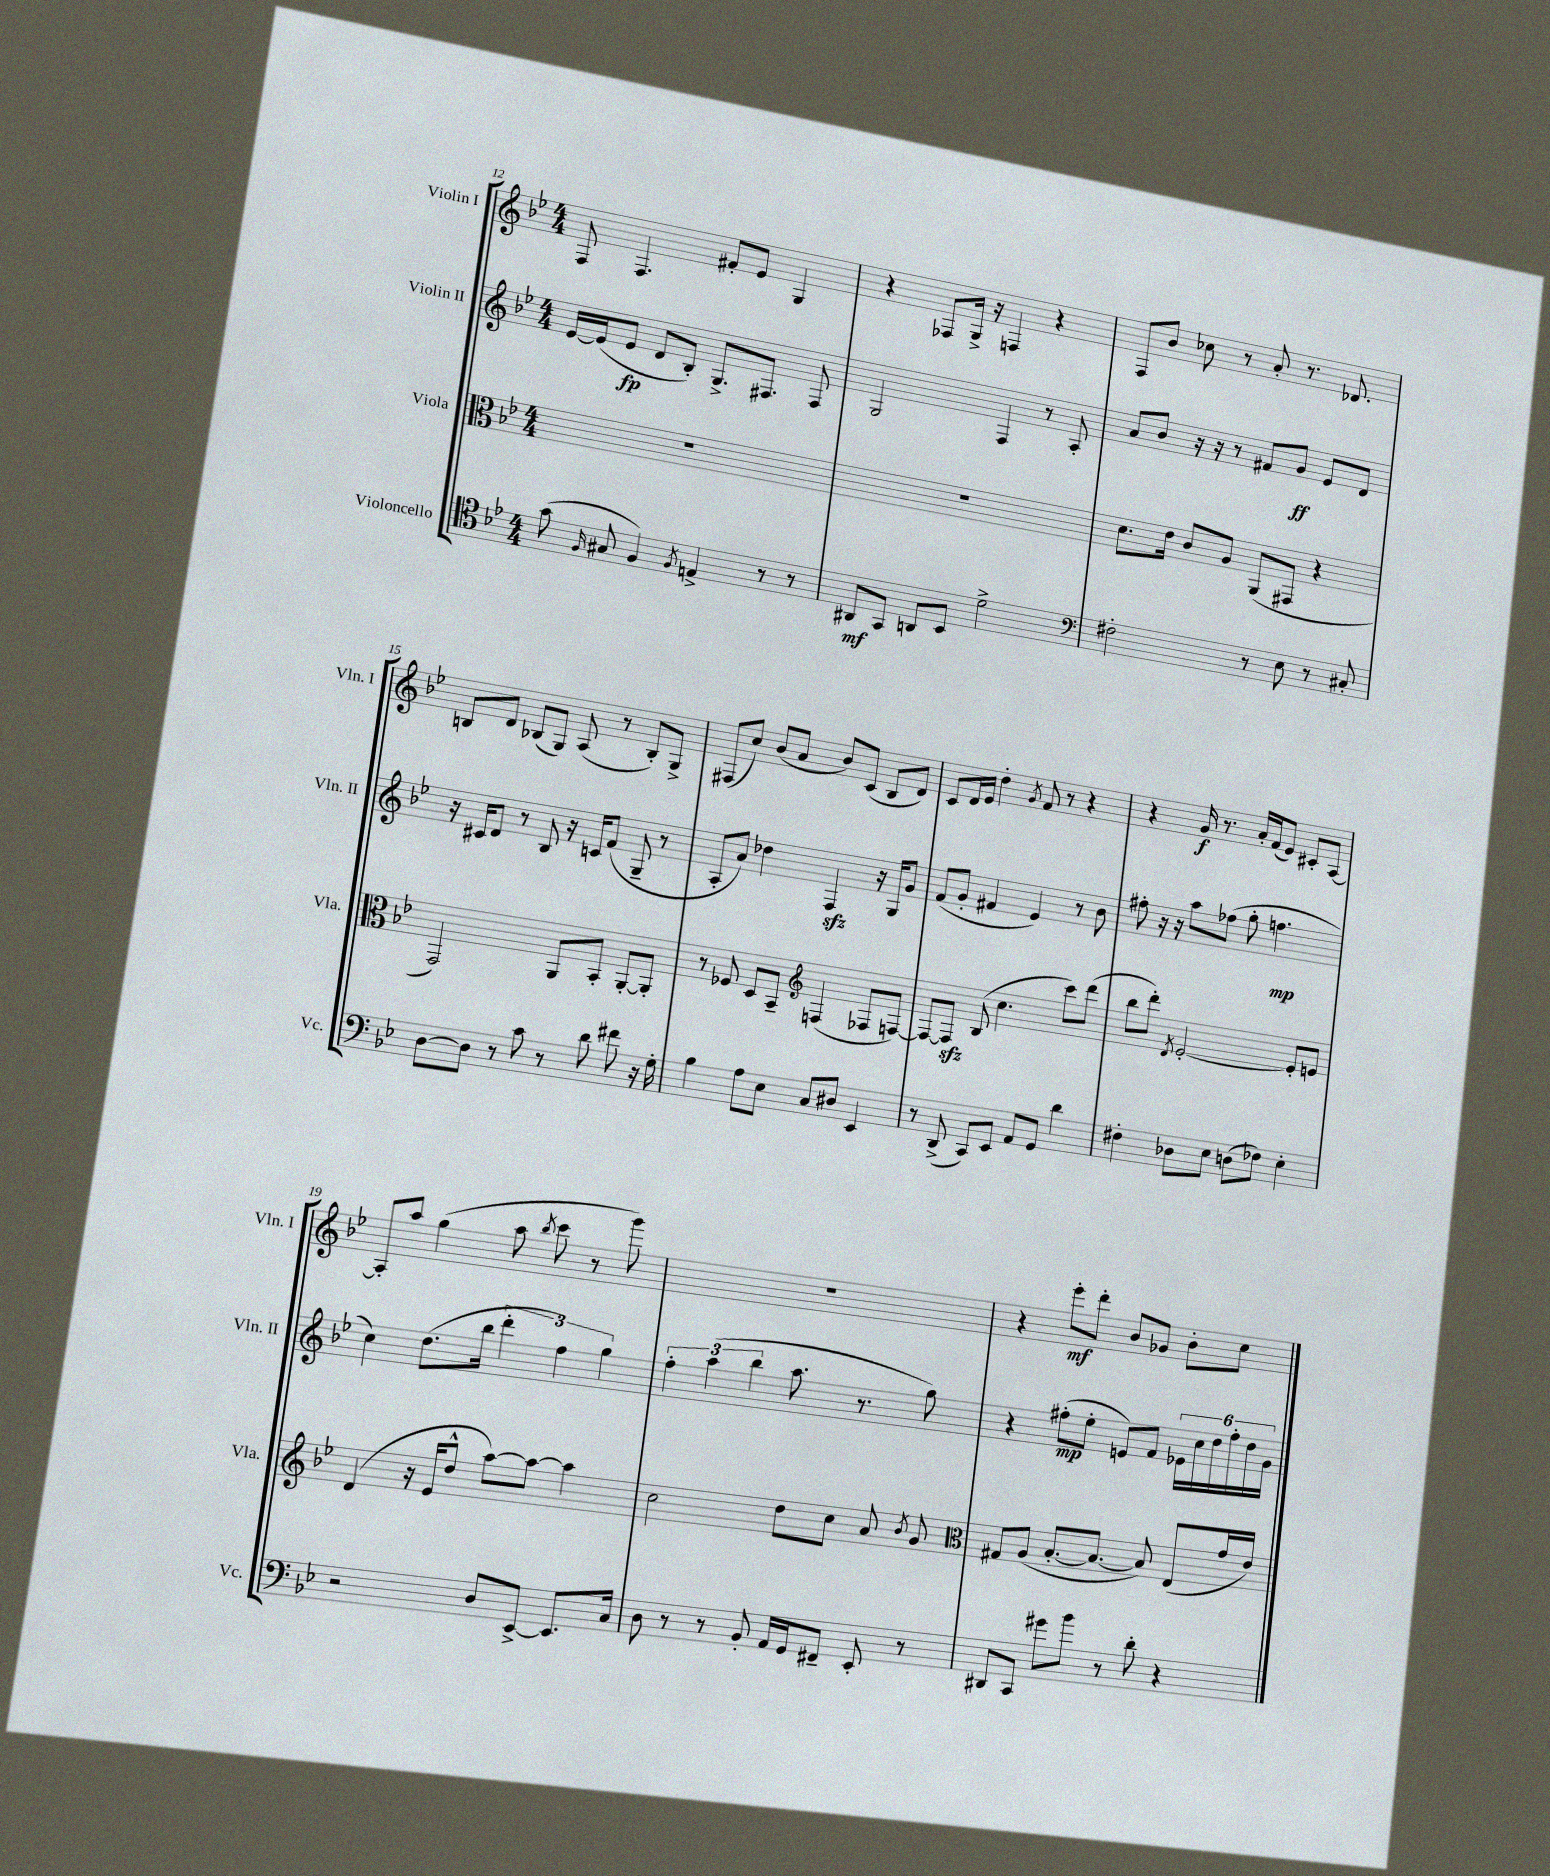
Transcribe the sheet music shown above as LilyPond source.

<<
\new StaffGroup <<
\new Staff = "s0" \with { instrumentName = "Violin I" shortInstrumentName = "Vln. I" } {
    \clef treble \key bes \major \numericTimeSignature \time 4/4
    \autoBeamOff f8 f4. fis'8[-. ees'8] g4 |
    r4 fes8[ g16]-> r16 f4 r4 |
    f8[ bes'8] ces''8 r8 a'8-. r8. des'8. |
    b8[ d'8] bes8[( g8]) a8( r8 bes8[-.) g8]-> |
    fis8[( c''8]) bes'8[( a'8] bes'8[) c'8]( bes8[ d'8]) |
    c'8[ d'16 ees'16] d''4-. \acciaccatura { g'8 } f'8 r8 r4 |
    r4 g'16\f r8. a'16[-. f'16( ees'8]) cis'8[-. a8]~ |
    a8[-. a''8] g''4( a''8 \acciaccatura { bes''8 } c'''8 r8 g'''8) |
    R1 |
    r4 ees'''8[-.\mf d'''8]-. bes'8[ ges'8] bes'8[-. c''8] \bar "|." |
}
\new Staff = "s1" \with { instrumentName = "Violin II" shortInstrumentName = "Vln. II" } {
    \clef treble \key bes \major \numericTimeSignature \time 4/4
    \autoBeamOff ees'16[~ ees'16( ees'8]\fp d'8[ bes8]-.) g8.[-> fis8.] fis8 |
    g2 f4 r8 a8-. |
    a'8[ bes'8] r16 r16 r8 fis'8[ g'8]\ff ees'8[ d'8] |
    r16 cis'16[ d'8] r8 bes8 r16 c'16[ f'8]( g8-- r8 |
    a8[-. a'8]) des''4 f4\sfz r16 g16[ g'8] |
    f'8[( g'8]-. fis'4 ees'4) r8 bes'8 |
    fis''8-. r16 r16 a''8[ fes''8]( g''8-. f''4.\mp |
    c''4) d''8.[( bes''16] \tuplet 3/2 { d'''4-. f''4) g''4 } |
    \tuplet 3/2 { f''4-. a''4( bes''4 } a''8. r8. g''8) |
    r4 fis''8[-.\mp( ees''8]-. e'8[) f'8] \tuplet 6/4 { ees'16[ c''16 d''16 fis''16-. d''16 g'16] } \bar "|." |
}
\new Staff = "s2" \with { instrumentName = "Viola" shortInstrumentName = "Vla." } {
    \clef alto \key bes \major \numericTimeSignature \time 4/4
    \autoBeamOff R1 |
    R1 |
    d'8.[ ees'16] c'8[ a8] a,8[( gis,8] r4 |
    g,2) a,8[ bes,8]-. a,8[~-. a,8]-. |
    r8 fes8 d8[ bes,8]-- \clef treble f4( fes8[ f8]~) |
    f8[~ f8]\sfz bes8( c''4. c'''8[) d'''8]( |
    bes''8[ d'''8]-.) \acciaccatura { d'8 } ees'2~-. ees'8[-. e'8] |
    d'4( r16 ees'16[ d''8]-^ a''8[~) a''8]~ a''4 |
    c''2 d''8[ c''8] a'8 \acciaccatura { bes'8 } g'8 |
    \clef alto gis8[ a8]( bes8.[~-. bes8.]~ bes8) ees8[( g'16 ees'16]) \bar "|." |
}
\new Staff = "s3" \with { instrumentName = "Violoncello" shortInstrumentName = "Vc." } {
    \clef tenor \key bes \major \numericTimeSignature \time 4/4
    \autoBeamOff g'8( \grace { f16 } gis8 f4) \acciaccatura { f8 } e4-> r8 r8 |
    ais,8[\mf g,8] a,8[ bes,8] d'2-> |
    \clef bass fis2-. r8 ees8 r8 cis8-. |
    d8[~ d8] r8 c'8 r8 d'8 fis'8 r16 g16-. |
    bes4 a8[ ees8] c8[ dis8] ees,4 |
    r8 d,8->( c,8[) ees,8] a,8[ g,8] d'4 |
    fis4-. des8[ ees8] d8[( fes8]) ees4-. |
    r2 d8[ ees,8]~-> ees,8.[ c16] |
    d8 r8 r8 bes,8-. a,16[ g,16 fis,8]-- ees,8-. r8 |
    dis,8[ c,8] gis'8[ bes'8] r8 d'8-. r4 \bar "|." |
}
>>
>>
\layout { \context { \Score currentBarNumber = #12 } }
